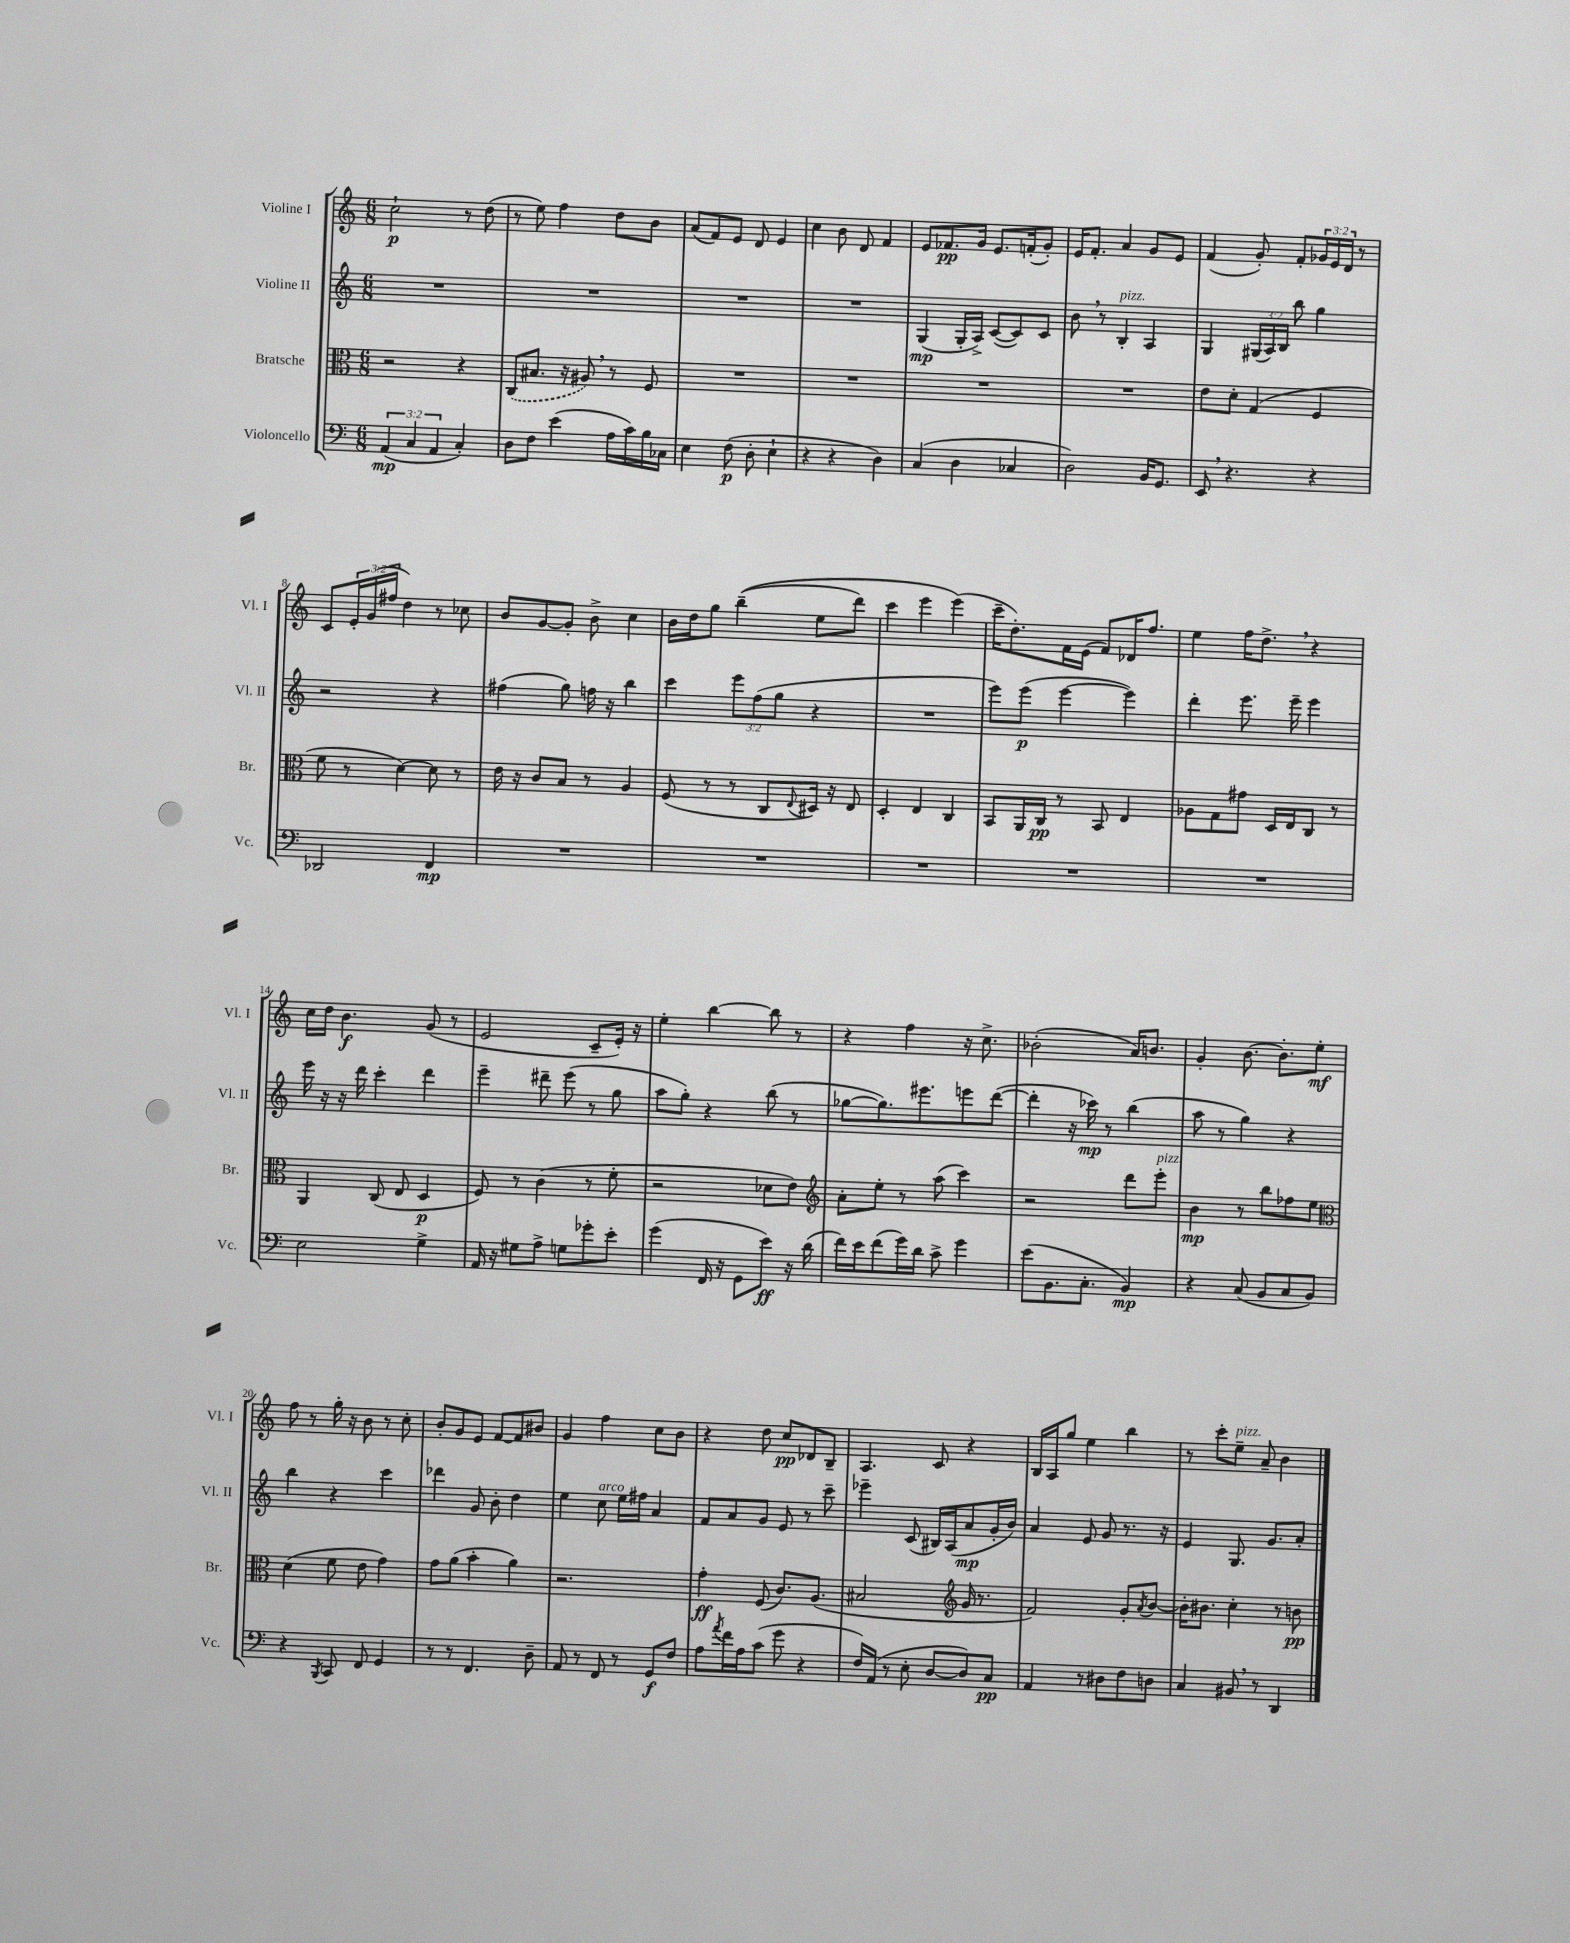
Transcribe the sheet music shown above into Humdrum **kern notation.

**kern	**kern	**kern	**kern
*staff4	*staff3	*staff2	*staff1
*clefF4	*clefC3	*clefG2	*clefG2
*k[]	*k[]	*k[]	*k[]
*M6/8	*M6/8	*M6/8	*M6/8
(6AA	2r	2.r	2cc`
6C	.	.	.
6AA	.	.	.
4C')	4r	.	8r
.	.	.	(8dd
=	=	=	=
8D	(8C	2.r	8r
8F	8.B#	.	8ee)
(4e	.	.	4ff
.	16r	.	.
.	8A#)	.	.
16A	8r	.	8dd
16c)	.	.	.
16B	8F	.	8b
16C-	.	.	.
=	=	=	=
4E	2.r	2.r	(8a
.	.	.	8f)
(8F	.	.	8e
8D'	.	.	8d
4E`	.	.	4e
=	=	=	=
4r	2.r	2.r	4cc
4r	.	.	8b
.	.	.	8d
4D)	.	.	4f
=	=	=	=
(4C	2.r	(4G	8e
.	.	.	8.f-
4D	.	16G'	.
.	.	16A^)	16g
.	.	([8c	8.e
4C-	.	8c])	.
.	.	.	(16f'
.	.	8c	8g')
=	=	=	=
2D)	2.r	8b	16e
.	.	.	8.f'
.	.	8r	.
.	.	4B'	4a
16BB	.	4A	8g
8.GG	.	.	.
.	.	.	8e
=	=	=	=
8EE	8e	4G	(4f
4.r	8d'	.	.
.	(4G	(24G#	8g')
.	.	24A)	.
.	.	24B	.
.	.	8bb	8f'
4r	4F	4gg	24g-
.	.	.	24e
.	.	.	24d
.	.	.	8r
=	=	=	=
2DD-	8f	2r	8c
.	8r	.	24e'
.	.	.	(24g
.	.	.	24ff#
.	[4d)	.	4dd)
4FF	8d]	4r	8r
.	8r	.	8cc-
=	=	=	=
2.r	16e	(4ff#	8b
.	16r	.	.
.	8c	.	[8g
.	8B	8gg)	8g']
.	8r	16ff	8b^
.	.	16r	.
.	4A	4bb	4cc
=	=	=	=
2.r	(8F	4ccc	16b
.	.	.	16dd
.	8r	.	8gg
.	8r	12eee	&((4bb~
.	.	(12ff	.
.	8C	.	.
.	.	12gg	.
.	8qqE	.	.
.	16D#)	4r	8ee
.	16r	.	.
.	8E	.	8ddd)
=	=	=	=
2.r	4D'	2.r	4ccc
.	4E	.	4eee
.	4C	.	(4eee&)
=	=	=	=
2.r	8BB	8eee)	16ccc~
.	.	.	8.dd')
.	16AA	(8eee	.
.	16C	.	.
.	8r	[4eee	16f
.	.	.	(16e
.	8BB	.	8f)
.	4E	4eee])	16d-
.	.	.	8.ff
=	=	=	=
2.r	8A-	4ddd'	4ee
.	8G	.	.
.	8g#	8.eee	16ff
.	.	.	8.dd^
.	16D	.	.
.	16E	16eee~	.
.	8C	4eee	4r
.	8r	.	.
=	=	=	=
2E	4AA	16eee	16cc
.	.	16r	16dd
.	.	16r	4.b
.	.	16ddd	.
.	(8C	4ccc'	.
.	8E	.	.
4G^	4D	4ddd	(8g
.	.	.	8r
=	=	=	=
16AA	8F)	4eee~	2e
16r	.	.	.
8G#	8r	.	.
8A^	(4c	8ddd#~	.
8G	.	(8eee	.
8g-'	8r	8r	8c~
8e'	8f'	8gg	16e')
.	.	.	16r
=	=	=	=
(4g	2r	8aa	4ee'
.	.	8gg')	.
16FF	.	4r	[4bb
16r	.	.	.
8GG	.	.	.
8e)	8d-	(8bb	8bb]
16r	8e)	8r	8r
(16d	.	.	.
=	=	=	=
*	*clefG2	*	*
16f)	8a'	[8gg-	4r
16e	.	.	.
(8f	8ee'	8.gg-])	.
16g)	8r	.	4ff
16d	.	8.eee#	.
8c^	(8aa	.	.
4g	4ccc)	8eee	16r
.	.	.	8.cc^
.	.	([8ddd	.
=	=	=	=
(8e	2r	4ddd']	(2b-'
8.BB	.	.	.
.	.	16r	.
8.C'	.	16ccc-)	.
.	.	8r	.
4BB)	8ddd	(4bb	16a)
.	.	.	8.b
.	8eee'	.	.
=	=	=	=
4r	4b	8aa	4g'
.	.	8r	.
(8C	8r	4gg)	[8.b
8BB	8bb	.	.
.	.	.	8.b']
8C	8ff-	4r	.
8BB)	8ee	.	8ee'
=	=	=	=
*	*clefC3	*	*
4r	(4d	4bb	8ff
.	.	.	8r
8qBBB	.	.	.
8CC	8f	4r	16gg'
.	.	.	16r
8FF	8e	.	8b
4GG	4g)	4ccc	8r
.	.	.	8cc'
=	=	=	=
8r	8g	4ddd-	8b'
8r	(8a	.	8g
4.FF	4b'	8g	8e
.	.	8b'	[8f
.	4a)	4dd	8f]
8D~	.	.	8b#
=	=	=	=
8AA	2.r	4ee	4g
8r	.	.	.
8FF	.	8cc	4ff
8r	.	16ee	.
.	.	16ff#	.
8GG	.	4a	8cc
8F	.	.	8b
=	=	=	=
8A	4g'	8f	4r
8qa	.	.	.
16f	.	8a	.
16A	.	.	.
(8c	(8F	8g	8dd
8g	8.c)	8e	8cc
4r	.	8r	8d-
.	(8.A	.	.
.	.	8ccc~	8B~
=	=	=	=
16F)	2B#	4eee-~	4.A
(16AA	.	.	.
8r	.	.	.
8E'	.	(8c	.
[8D	.	16B#)	8c
.	.	(16A	.
*	*clefG2	*	*
8D])	16g	8a	4r
.	8.r	.	.
8C	.	16g'	.
.	.	16b)	.
=	=	=	=
4AA	2f)	4a	16B
.	.	.	16A
.	.	.	8gg
8r	.	8e	4ee
8D#	.	8g	.
8F	8g'	8.r	4bb
.	8qa	.	.
8D	[8b	.	.
.	.	16r	.
=	=	=	=
4C	16b']	4e	8r
.	8.b#	.	.
.	.	.	8ccc'
8BB#	4cc'	8.G	8ee~
8r	.	.	8a~
.	.	8.g	.
4DD	8r	.	4b
.	8b	8a'	.
==	==	==	==
*-	*-	*-	*-
